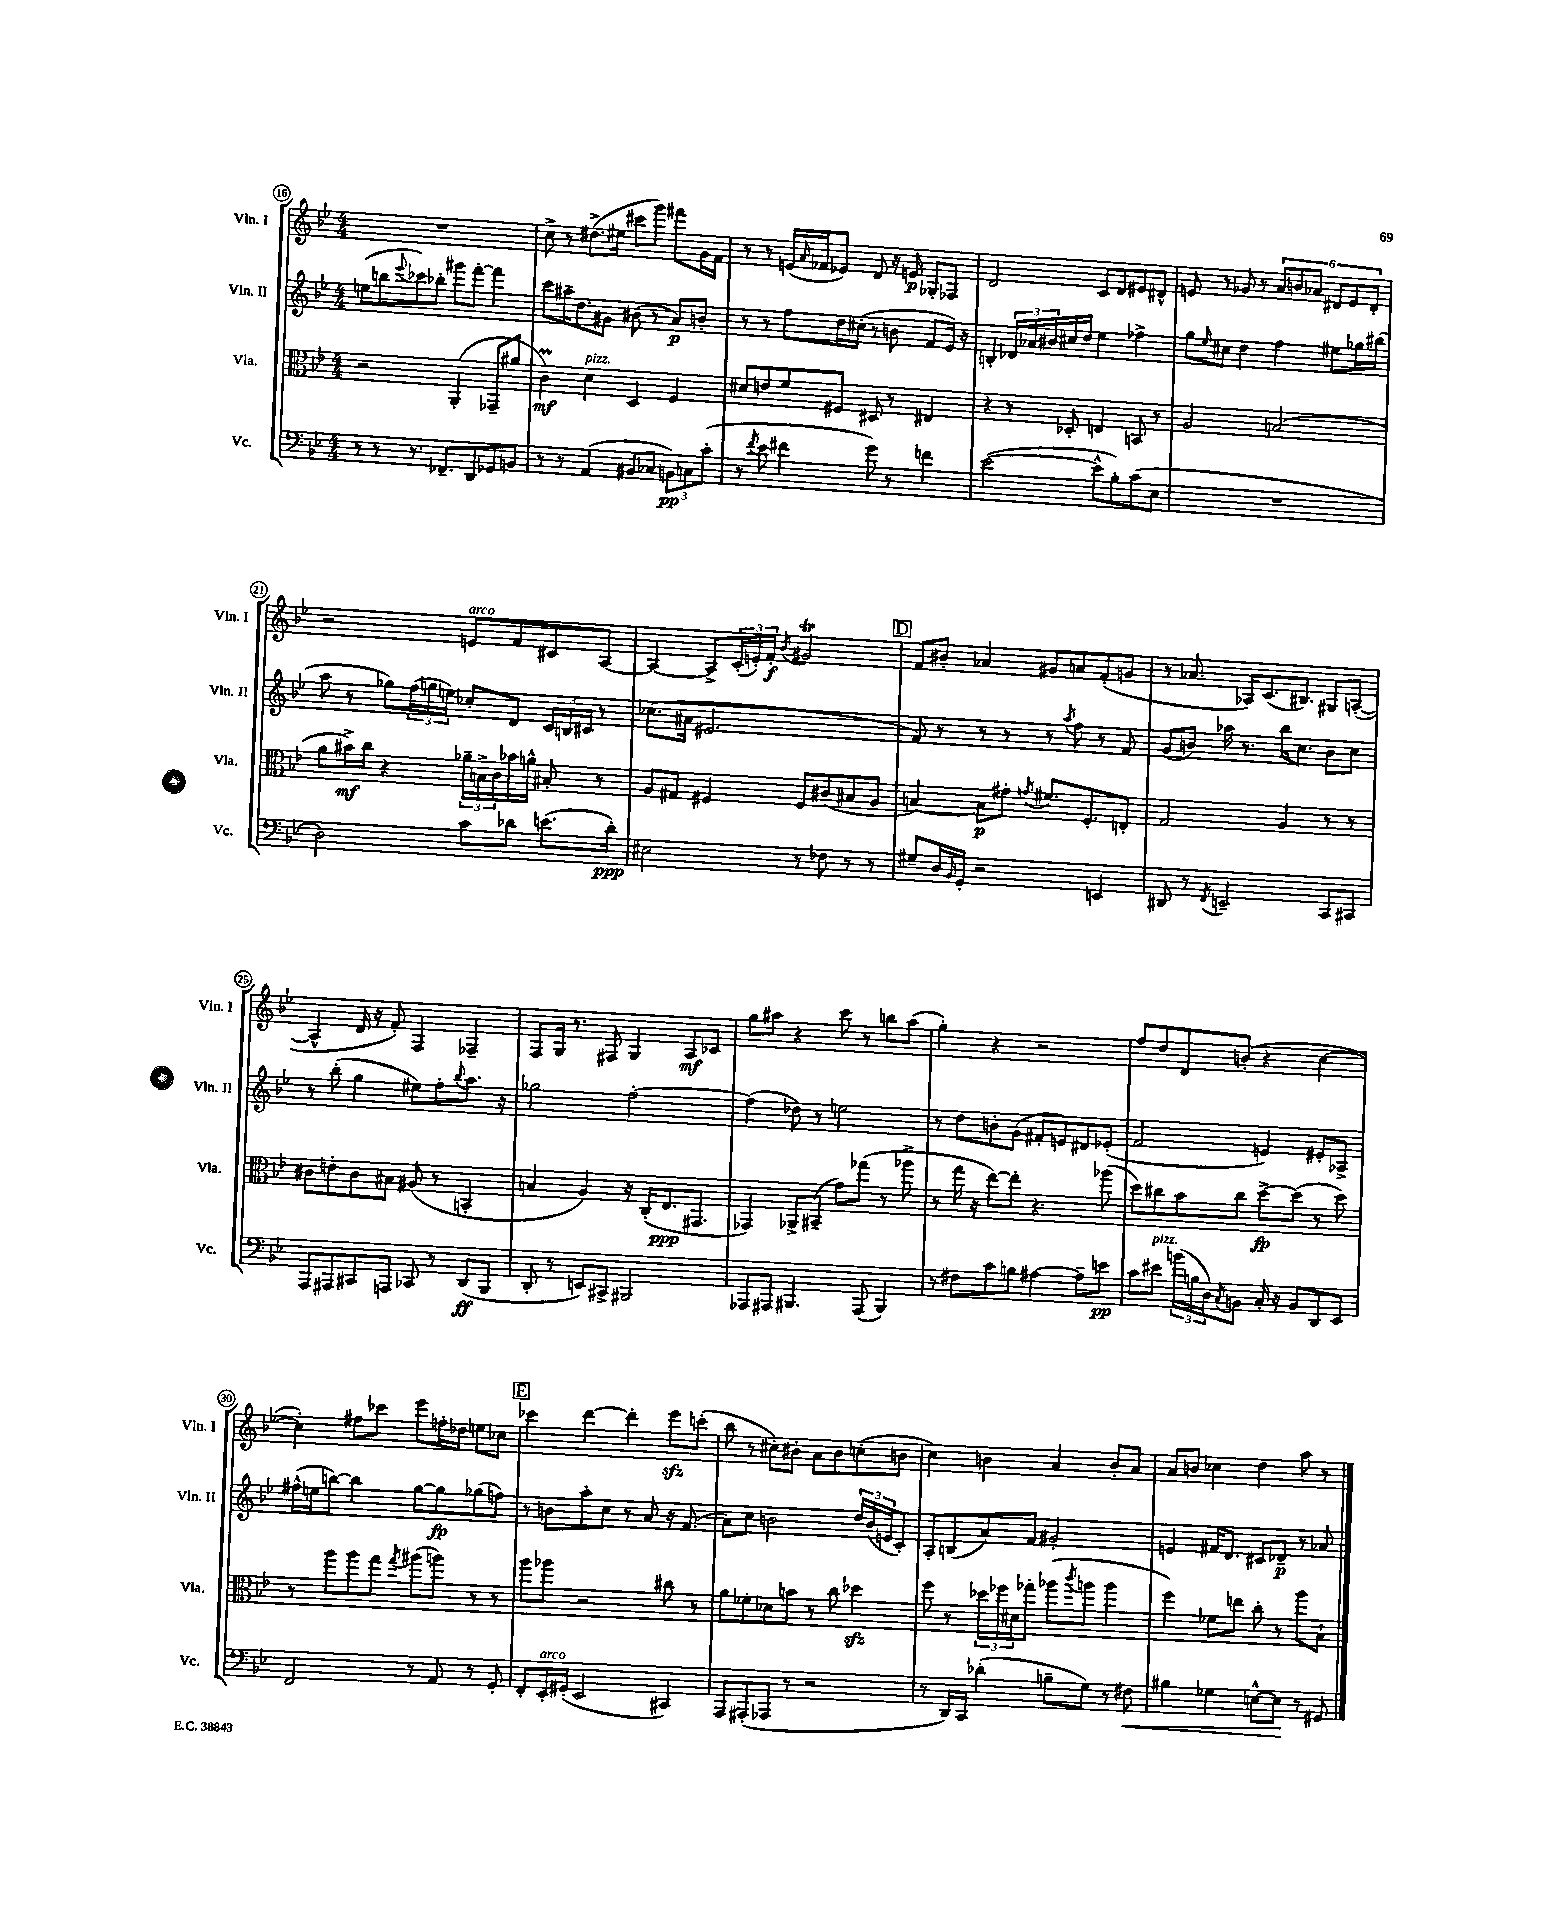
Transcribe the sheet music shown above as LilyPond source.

<<
\new StaffGroup <<
\new Staff = "s0" \with { instrumentName = "Vln. I" shortInstrumentName = "Vln. I" } {
    \clef treble \key bes \major \numericTimeSignature \time 4/4
    R1 |
    c''8-> r8 dis''8.->( eis''16 cis'''8 g'''8) fis'''8 g'16 f'16 |
    r8 r8 e'16( \grace { a'16 } fes'16 ees'8) d'8 r16 e'16\p ges8-. fes8 |
    d'2 c'8 d'8 eis'8 dis'8-^ |
    e'8 r8 ges'8 r8 \tuplet 6/4 { a'8 b'8 aes'8 dis'8 e'8 dis'8-. } |
    r2 e'8^\markup { \italic "arco" } f'8 cis'8 a8~ |
    a4~ a8-> \tuplet 3/2 { c'16-.( e'16-.) f'16-.\f } \acciaccatura { bes'8 } gis'2\trill |
    \mark \markup { \box "D" } f'8 bis'8-. aes'4 gis'8 a'8 f'8-.( g'8 |
    r8 aes'8. aes16) c'8.( bis8.) gis8 a8~-.( |
    a4-^ d'16 r16 f'8-.) f4 fes4-- |
    f8 g16 r8. fis8 g4 a8\mf ces'8 |
    g''8 ais''8 r4 c'''8 r8 b''8 ais''8( |
    g''4-.) r4 r2 |
    f''8 d''8 d'8 b'8-.( r4 c''4~ |
    c''4-.) fis''8 ces'''8 ees'''8 f''16-. des''16 e''8 ces''8 |
    \mark \markup { \box "E" } ces'''4 d'''4~ d'''4-. ees'''8\sfz c'''8-.( |
    bes''8 r8 cis''8-.) bis'8-. a'8 bis'8 c''8-.( b'8 |
    c''4) b'4 a'4 b'8-. a'8 |
    a'8 b'8 ces''4 d''4 a''8 r8 \bar "|." |
}
\new Staff = "s1" \with { instrumentName = "Vln. II" shortInstrumentName = "Vln. II" } {
    \clef treble \key bes \major \numericTimeSignature \time 4/4
    e''8( b''8 \appoggiatura { ees'''8 } ces'''8) bes''8-. gis'''8 f'''8~-. f'''4 |
    c'''8 ais''16-- d''8. gis'8 bis'8( r8 a'8\p) b'8-. |
    r8 r8 f''8 d''16 cis''16-.( r8 b'8 f'8 ees'16) r16 |
    b4-. \tuplet 3/2 { des'16 aes'16 bis'16 } cis''16 d''16 ees''4 fes''4-> |
    g''8 \grace { ees''16 } cis''8 d''4 f''4 eis''8 ges''16 bis''16( |
    a''8 r8 ges''8) \tuplet 3/2 { f''16( g''16 e''16) } ces''8-. d'8 \tuplet 3/2 { c'16 b16 cis'16 } r8 |
    ces''8.( ais'16 eis'2. |
    \mark \markup { \box "D" } f'8) r8 r8 r8 r8 \acciaccatura { a''8 } f''8 r8 f'8 |
    g'8( b'8) aes''16 r8. bes''16 c''8. b'8 c''8 |
    r8 bes''8-.( g''4 eis''8) f''8-. \appoggiatura { bes''8 } a''8. r16 |
    ges''2 f''2~-. |
    f''4( des''8) r8 e''2 |
    r8 d''8 b'8-. g'8( fis'8-. e'8) dis'8 ees'8-.( |
    f'2 e'4) eis'8-. aes8-> |
    fis''16-^( e''16 b''8~) b''4 g''8~ g''8\fp ges''8( f''8) |
    \mark \markup { \box "E" } r8 b'8 a''8-. c''8 r8 a'8 r16 f'8.( |
    a'8) c''8 b'2 \tuplet 3/2 { d''16 b'16( e'16 } c'8-.) |
    a8-. b8( a'8) f'8 gis'2-. |
    e'4 fis'16 d'8. cis'8 des'8--\p r8 aes'8 \bar "|." |
}
\new Staff = "s2" \with { instrumentName = "Vla." shortInstrumentName = "Vla." } {
    \clef alto \key bes \major \numericTimeSignature \time 4/4
    r2 a,4-.( ges,8-- ais'8 |
    c'4\prall\mf) d'4^\markup { \italic "pizz." } d4 f4 |
    dis'8 e'8 f'8 fis8 dis8 r8 eis4 |
    r4 r8 des8-. e4 b,8 r8 |
    a2 b2( |
    a'8 bis'16->\mf) c''16 r4 \tuplet 3/2 { aes'16-- b16-> c'16 } bes'16 a'16-^ bis8-. r8 |
    a8 gis8 fis4 fis8 cis'8( bis8 a8 |
    \mark \markup { \box "D" } b4~) b8\p gis'8-. \acciaccatura { g'8 } fis'8. f8.-. e8-. |
    g2 a4 r8 r8 |
    cis'8 e'8-. cis'8 bis8 ais8( r8 b,4-. |
    b4 a4) r16 c16-.( ees8.\ppp gis,8. |
    ges,4) aes,8-> bis,8--( g'8) ges''8( r8 aes''8-> |
    r8 g''16 r16 ees''8~) ees''8-. r4. aes''8( |
    d''8) cis''8 bes'8 cis''8 d''8~->\fp d''8( r8 d''8) |
    r8 a''8 a''8 g''8 \acciaccatura { g''8 } ais''8( a''8) r8 r8 |
    \mark \markup { \box "E" } a''8 aes''8 r2 cis''8 r8 |
    a'8 fes'8-. des'8 b'8 r8 c''8 des''4\sfz |
    f''8 r8 \tuplet 3/2 { des''16 fes''16 dis'16 } ges''8-. aes''8( \acciaccatura { c'''8 } a''8 a''4 |
    f''4) fes'8 e''8 c''8-. r8 a''8 bes8-! \bar "|." |
}
\new Staff = "s3" \with { instrumentName = "Vc." shortInstrumentName = "Vc." } {
    \clef bass \key bes \major \numericTimeSignature \time 4/4
    r8 r8 r8. fes,8.-- d,8 ges,8 b,8 |
    r8 r8 a,4( bis,8 ces8 \tuplet 3/2 { b,8\pp) c8 c'8-.( } |
    r8 \acciaccatura { f'8 } ees'8 fis'4 g'8) r8 f'4 |
    ees'2~( ees'8-^ bes8-.) c'8( ees8 |
    R1 |
    d2) c'8 des'8 e'8.( des'16-.\ppp) |
    eis2 r8 fes8 r8 r8 |
    \mark \markup { \box "D" } gis8-- d16 \grace { bes,16 } g,16-. r2 e,4 |
    dis,8 r8 \acciaccatura { f,8 } e,2-- c,8 cis,8 |
    a,,8 ais,,8 cis,8 a,,8 ces,8 r8 d,8\ff( bes,,8 |
    d,8-. r8 e,8) cis,8-> bis,,2 |
    aes,,8 ais,,8 bis,,4. ais,,8( bis,,4) |
    r8 fis8 c'8 b8 ais4~ ais8-- e'8\pp |
    c'8 eis'8^\markup { \italic "pizz." } \tuplet 3/2 { b'16( b16 d16) } \acciaccatura { c8 } b,8 c16-. r16 b,8 d,8 ees,8 |
    f,2 r8 a,8 r8 g,8-. |
    \mark \markup { \box "E" } f,8-. ees,16-.^\markup { \italic "arco" } gis,16-.( ees,2 cis,4) |
    a,,8 ais,,8-.( aes,,8 r8 r2 |
    r8 d,16) c,16 des'4-.( b8-- g8) r8 fis8\< |
    bis4 ges4 e8~-^ e8\! r8 gis,8 \bar "|." |
}
>>
>>
\layout { \context { \Score currentBarNumber = #16 \override BarNumber.stencil = #(make-stencil-circler 0.1 0.3 ly:text-interface::print) } }
